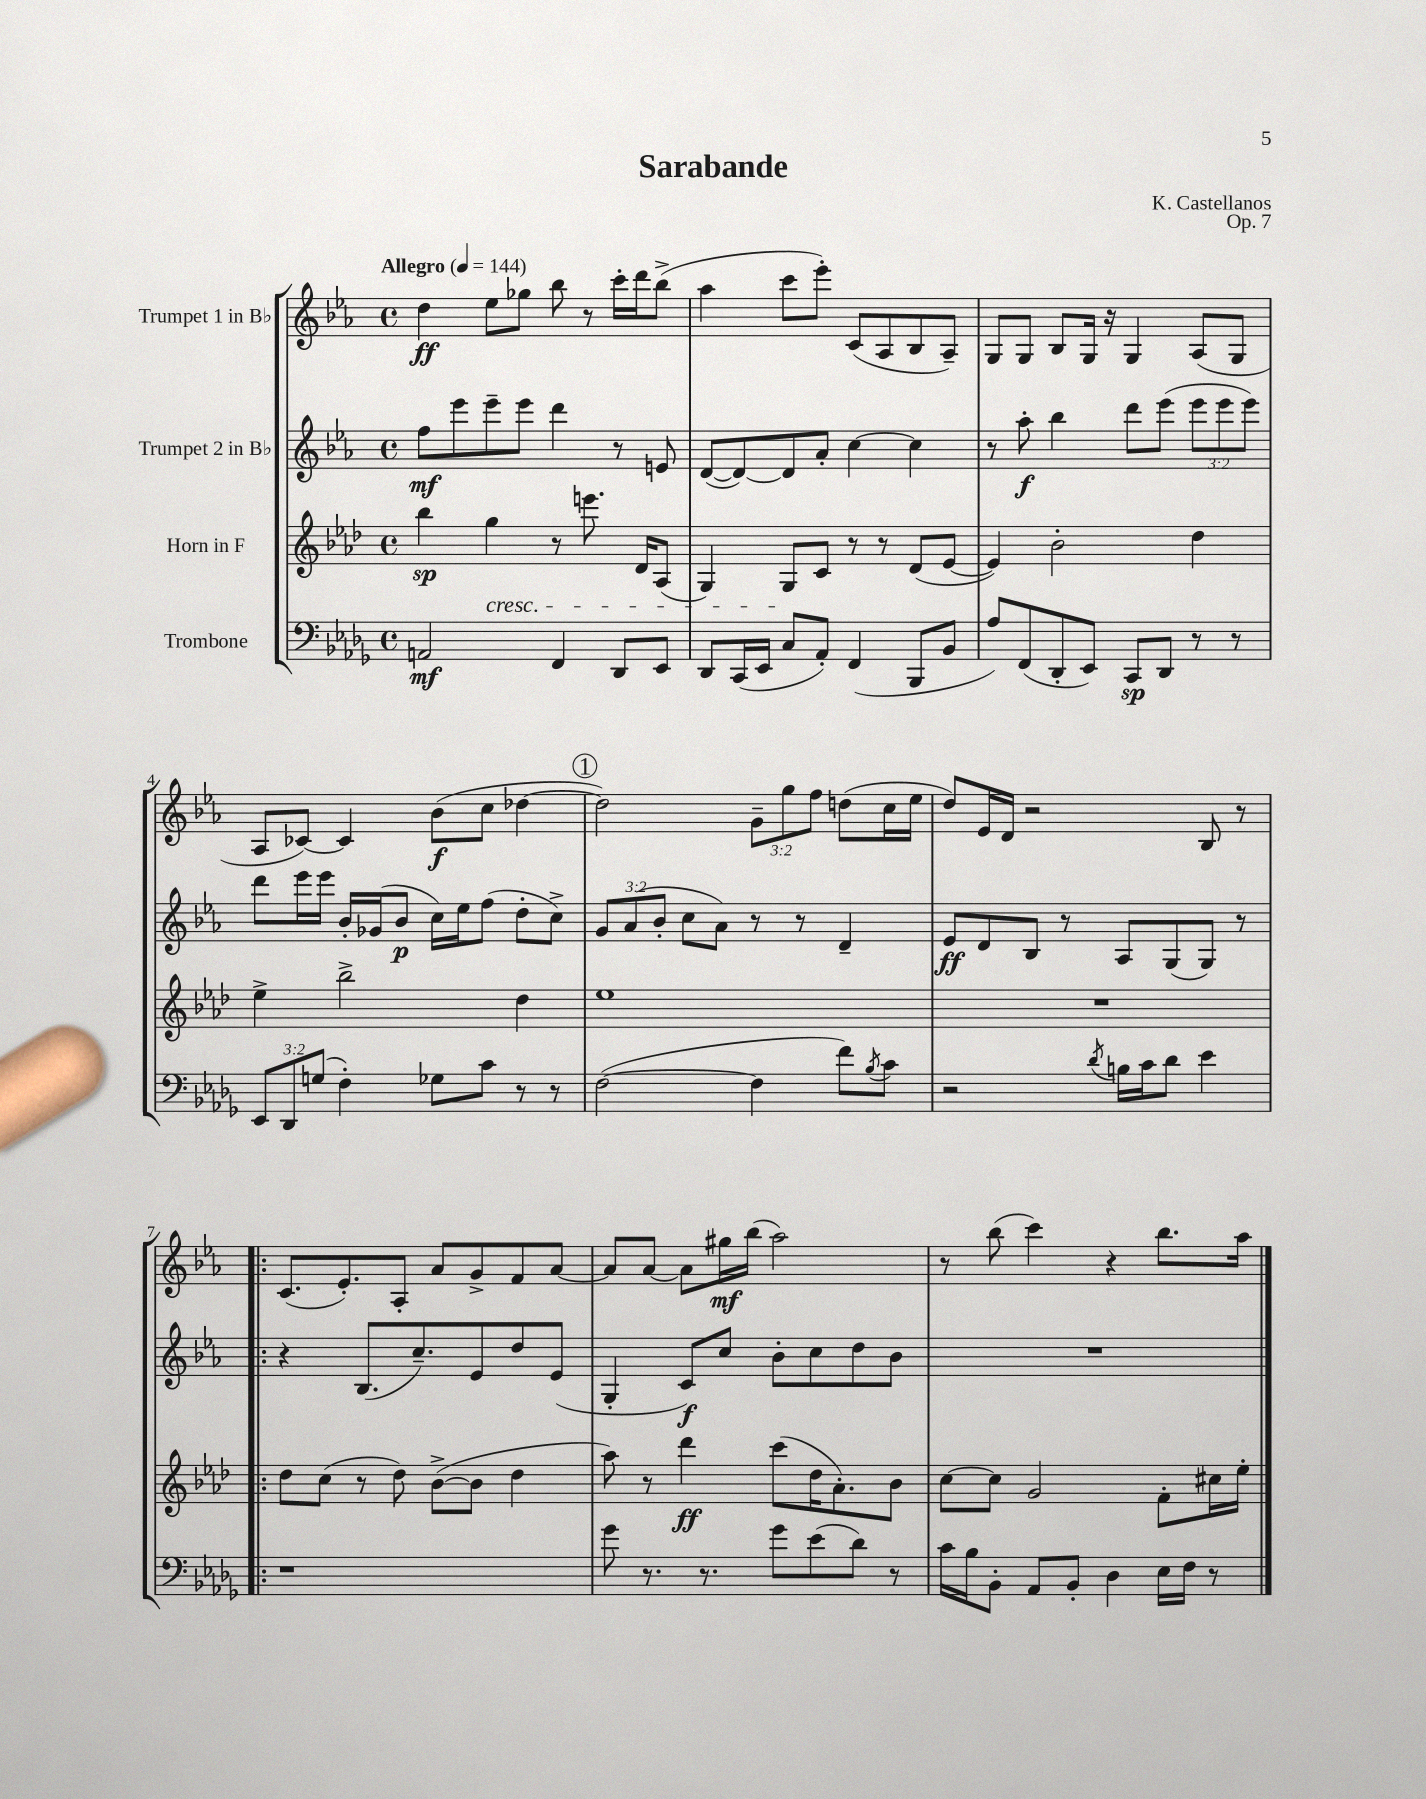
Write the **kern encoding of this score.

**kern	**dynam	**kern	**dynam	**kern	**dynam	**kern	**dynam
*part4	*part4	*part3	*part3	*part2	*part2	*part1	*part1
*staff4	*staff4	*staff3	*staff3	*staff2	*staff2	*staff1	*staff1
*I"Trombone	*	*I"Horn in F	*	*I"Trumpet 2 in B♭	*	*I"Trumpet 1 in B♭	*
*clefF4	*	*clefG2	*	*clefG2	*	*clefG2	*
*k[b-e-a-d-g-]	*	*k[b-e-a-d-]	*	*k[b-e-a-]	*	*k[b-e-a-]	*
*M4/4	*	*M4/4	*	*M4/4	*	*M4/4	*
*met(c)	*	*met(c)	*	*met(c)	*	*met(c)	*
*MM144	*	*MM144	*	*MM144	*	*MM144	*
=1	=1	=1	=1	=1	=1	=1	=1
!	!	!	!	!	!	!LO:TX:a:B:t=Allegro	!
2AAn/	mf	4bb-\	sp	8ff\L	mf	4dd\	ff
.	.	.	.	8eee-\	.	.	.
!	!	!LO:TX:b:i:t=cresc.	!	!	!	!	!
.	.	4gg\	.	8eee-~\	.	8ee-\L	.
.	.	.	.	8eee-\J	.	8gg-X\J	.
4FF/	.	8r	.	4ddd\	.	8bb-\	.
.	.	8.eeen\	.	.	.	8r	.
8DD-/L	.	.	.	8r	.	16ccc'\LL	.
.	.	16d-/KL	.	.	.	16ddd\J	.
8EE-/J	.	(8A-/J	.	8en/	.	(8bb-^\J	.
=2	=2	=2	=2	=2	=2	=2	=2
8DD-/L	.	4G/)	.	([8d/L	.	4aa-\	.
(16CC/L	.	.	.	8d/_)	.	.	.
16EE-/JJ	.	.	.	.	.	.	.
8C/L	.	8G/L	.	8d/]	.	8ccc\L	.
8AA-'/J)	.	8c/J	.	8a-'/J	.	8eee-'\J)	.
(4FF/	.	8r	.	[4cc\	.	(8c/L	.
.	.	8r	.	.	.	8A-/	.
8BBB-/L	.	(8d-/L	.	4cc\]	.	8B-/	.
8BB-/J	.	[8e-/J	.	.	.	8A-~/J)	.
=3	=3	=3	=3	=3	=3	=3	=3
8A-/L)	.	4e-/])	.	8r	.	8G/L	.
(8FF/	.	.	.	8aa-'\	f	8G/J	.
8DD-'/	.	2b-'\	.	4bb-\	.	8B-/L	.
8EE-/J)	.	.	.	.	.	16G/Jk	.
.	.	.	.	.	.	16r	.
8CC/L	sp	.	.	8ddd\L	.	4G/	.
8DD-/J	.	.	.	(8eee-\J	.	.	.
8r	.	4dd-\	.	12eee-\L	.	(8A-/L	.
.	.	.	.	12eee-\	.	.	.
8r	.	.	.	.	.	8G/J	.
.	.	.	.	12eee-\J)	.	.	.
!!LO:LB:g=z
=4	=4	=4	=4	=4	=4	=4	=4
12EE-/L	.	4ee-^\	.	8ddd\L	.	8A-/L	.
12DD-/	.	.	.	.	.	.	.
.	.	.	.	16eee-\L	.	[8c-X/J)	.
(12Gn/J	.	.	.	.	.	.	.
.	.	.	.	16eee-\JJ	.	.	.
4F'\)	.	2bb-^\	.	16b-'/LL	.	4c-/]	.
.	.	.	.	(16g-X/J	.	.	.
.	.	.	.	8b-/J	p	.	.
8G-X\L	.	.	.	16cc\LL)	.	(8b-\L	f
.	.	.	.	16ee-\J	.	.	.
8c\J	.	.	.	(8ff\J	.	8cc\J	.
8r	.	4dd-\	.	8dd'\L	.	[4dd-X\	.
8r	.	.	.	8cc^\J)	.	.	.
!!LO:REH:place=s1:t=1
=5	=5	=5	=5	=5	=5	=5	=5
([2F\	.	1ee-	.	12g/L	.	2dd-\])	.
.	.	.	.	(12a-/	.	.	.
.	.	.	.	12b-'/J	.	.	.
.	.	.	.	8cc\L	.	.	.
.	.	.	.	8a-\J)	.	.	.
4F\]	.	.	.	8r	.	12g~\L	.
.	.	.	.	.	.	12gg\	.
.	.	.	.	8r	.	.	.
.	.	.	.	.	.	12ff\J	.
8f\L)	.	.	.	4d~/	.	(8ddn\L	.
8qB-/	.	.	.	.	.	.	.
8c\J	.	.	.	.	.	16cc\L	.
.	.	.	.	.	.	16ee-\JJ	.
=6	=6	=6	=6	=6	=6	=6	=6
2r	.	1r	.	8e-/L	ff	8dd/L)	.
.	.	.	.	8d/	.	16e-/L	.
.	.	.	.	.	.	16d/JJ	.
.	.	.	.	8B-/J	.	2r	.
.	.	.	.	8r	.	.	.
8qd-/	.	.	.	.	.	.	.
16Bn\LL	.	.	.	8A-/L	.	.	.
16c\J	.	.	.	.	.	.	.
8d-\J	.	.	.	(8G/	.	.	.
4e-\	.	.	.	8G/J)	.	8B-/	.
.	.	.	.	8r	.	8r	.
!!LO:LB:g=z
=7!|:	=7!|:	=7!|:	=7!|:	=7!|:	=7!|:	=7!|:	=7!|:
1r	.	8dd-\L	.	4r	.	(8.c/L	.
.	.	(8cc\J	.	.	.	.	.
.	.	.	.	.	.	8.e-'/)	.
.	.	8r	.	(8.B-/L	.	.	.
.	.	8dd-\)	.	.	.	8A-'/J	.
.	.	.	.	8.cc~/)	.	.	.
.	.	([8b-^\L	.	.	.	8a-/L	.
.	.	8b-\J]	.	8e-/	.	8g^/	.
.	.	4dd-\	.	8dd/	.	8f/	.
.	.	.	.	(8e-/J	.	[8a-/J	.
=8	=8	=8	=8	=8	=8	=8	=8
8g-\	.	8aa-\)	.	4G'/	.	8a-/L]	.
8.r	.	8r	.	.	.	[8a-/J	.
.	.	4ddd-\	ff	8c/L)	f	8a-\L]	.
8.r	.	.	.	.	.	.	.
.	.	.	.	8cc/J	.	16gg#X\L	mf
.	.	.	.	.	.	(16bb-\JJ	.
8g-\L	.	(8ccc\L	.	8b-'\L	.	2aa-\)	.
(8e-\	.	16dd-\K	.	8cc\	.	.	.
.	.	8.a-'\)	.	.	.	.	.
8d-\J)	.	.	.	8dd\	.	.	.
8r	.	8b-\J	.	8b-\J	.	.	.
=9	=9	=9	=9	=9	=9	=9	=9
16c\LL	.	[8cc\L	.	1r	.	8r	.
16B-\J	.	.	.	.	.	.	.
8BB-'\J	.	8cc\J]	.	.	.	(8bb-\	.
8AA-/L	.	2g/	.	.	.	4ccc\)	.
8BB-'/J	.	.	.	.	.	.	.
4D-\	.	.	.	.	.	4r	.
16E-\LL	.	8f'\L	.	.	.	8.bb-\L	.
16F\JJ	.	.	.	.	.	.	.
8r	.	16cc#X\L	.	.	.	.	.
.	.	16ee-'\JJ	.	.	.	16aa-\Jk	.
==	==	==	==	==	==	==	==
*-	*-	*-	*-	*-	*-	*-	*-
